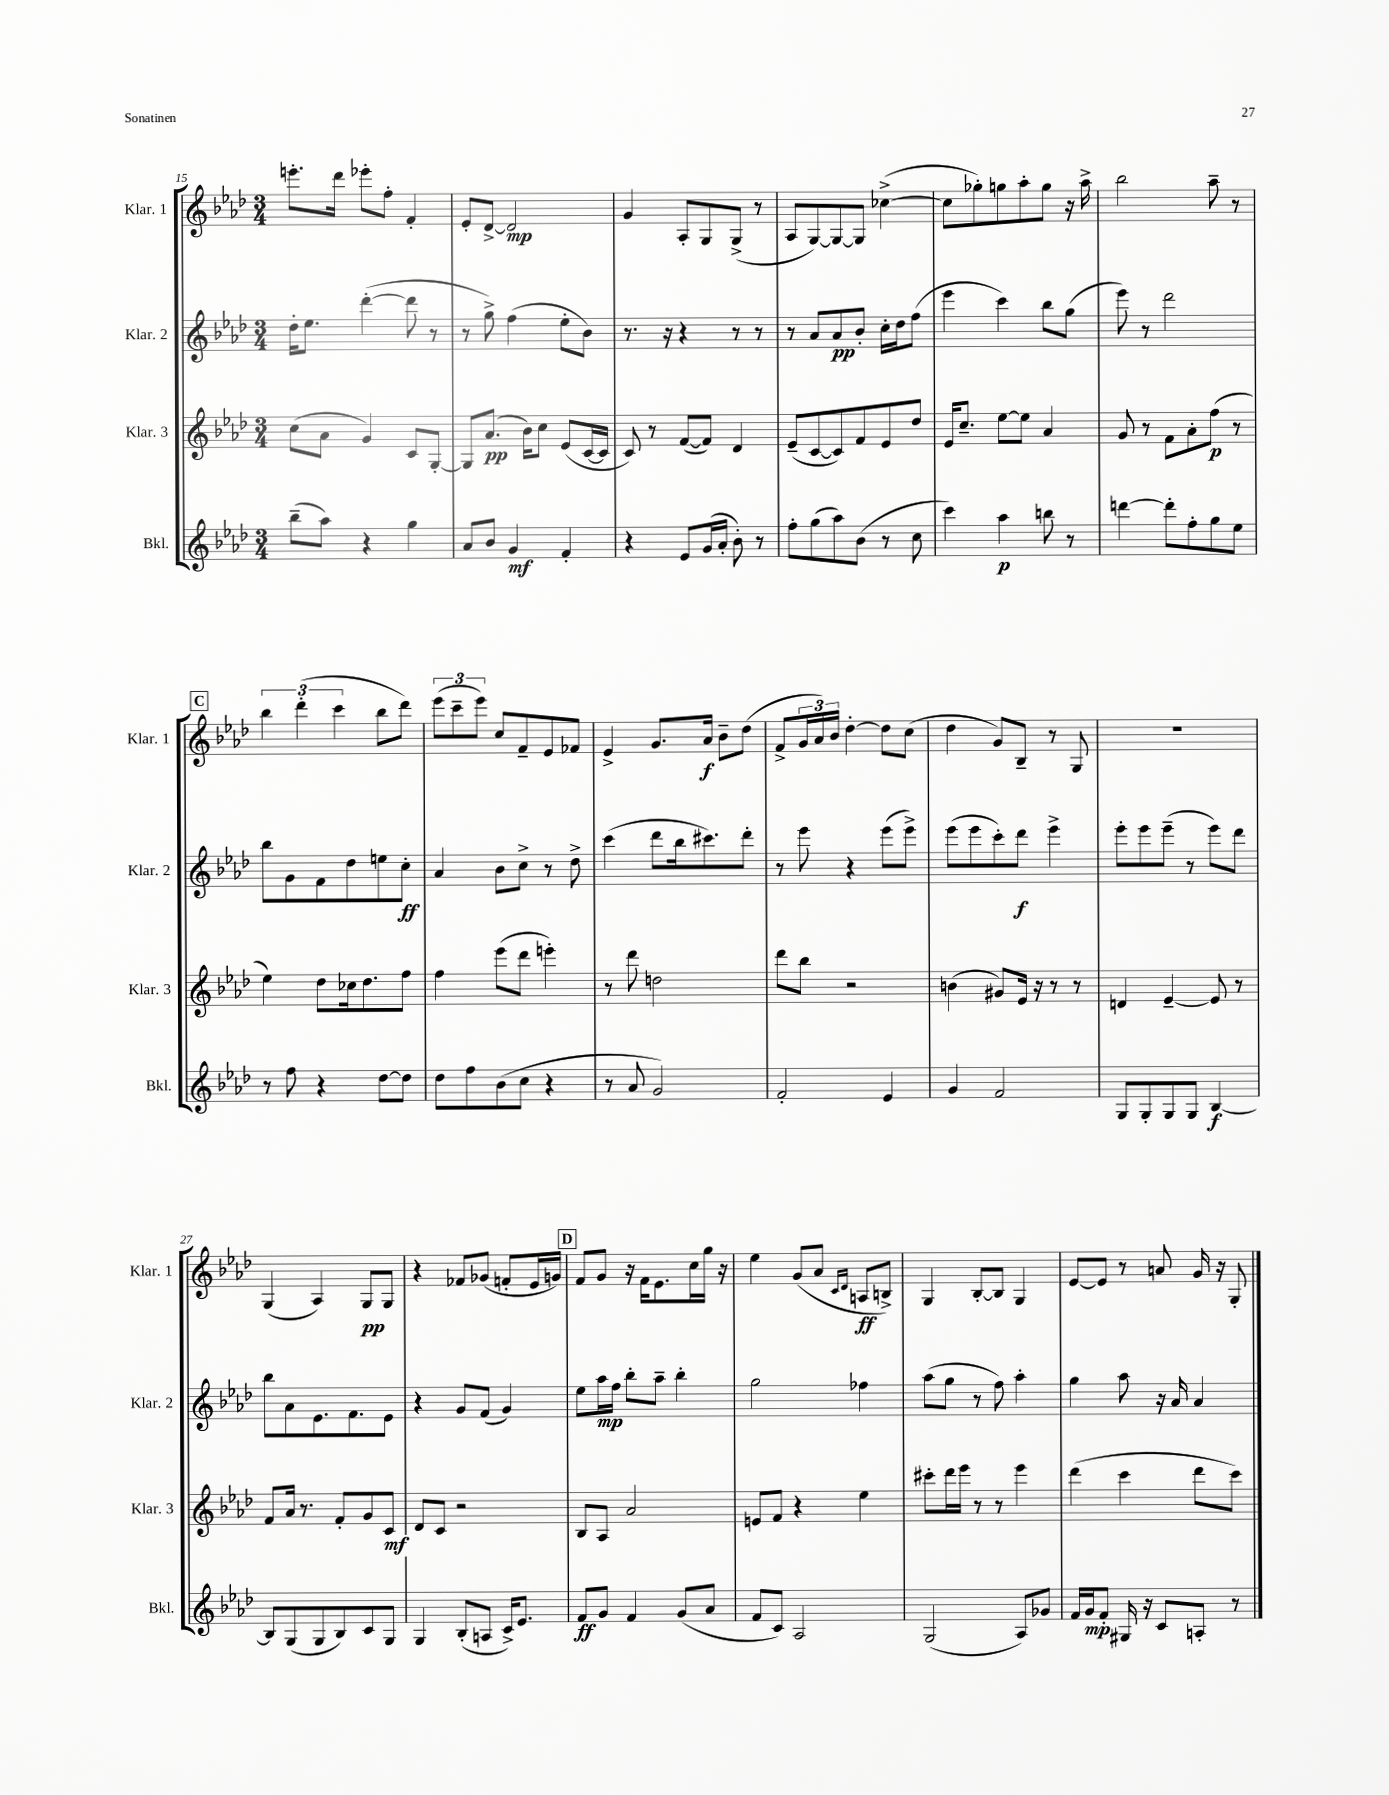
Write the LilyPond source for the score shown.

<<
\new StaffGroup <<
\new Staff = "s0" \with { instrumentName = "Klar. 1" shortInstrumentName = "Klar. 1" } {
    \clef treble \key aes \major \numericTimeSignature \time 3/4
    e'''8.-. des'''16 ees'''8-. f''8-. f'4-. |
    ees'8-. des'8~-> des'2\mp |
    g'4 aes8-. g8 g8->( r8 |
    aes8 g8~) g8~ g8 ces''4~->( |
    ces''8 ges''8-.) g''8 aes''8-. g''8 r16 aes''16-> |
    bes''2 aes''8-- r8 |
    \mark \markup { \box "C" } \tuplet 3/2 { bes''4 des'''4-.( c'''4 } bes''8 des'''8) |
    \tuplet 3/2 { ees'''8( c'''8-- ees'''8) } c''8 f'8-- ees'8 fes'8 |
    ees'4-> g'8. aes'16\f bes'8-- des''8( |
    f'8-> \tuplet 3/2 { g'16 aes'16) bes'16 } des''4~-. des''8 c''8( |
    des''4 g'8) bes8-- r8 g8 |
    R2. |
    g4( aes4) g8\pp g8 |
    r4 fes'8 ges'8( f'8-. ees'16 g'16) |
    \mark \markup { \box "D" } f'8 g'8 r16 f'16 ees'8. c''16 g''16 r16 |
    ees''4 g'8( aes'8 \grace { c'16 des'16 } a8\ff b8->) |
    g4 bes8~-. bes8 g4 |
    ees'8~ ees'8 r8 a'8 g'16 r16 g8-. \bar "|." |
}
\new Staff = "s1" \with { instrumentName = "Klar. 2" shortInstrumentName = "Klar. 2" } {
    \clef treble \key aes \major \numericTimeSignature \time 3/4
    des''16-. ees''8. des'''4~-.( des'''8 r8 |
    r8 g''8->) f''4( ees''8-. bes'8) |
    r8. r16 r4 r8 r8 |
    r8 aes'8 aes'8\pp bes'8-. c''16-. des''16 f''8( |
    ees'''4 c'''4) bes''8 g''8( |
    ees'''8) r8 des'''2 |
    \mark \markup { \box "C" } bes''8 g'8 f'8 des''8 e''8 c''8-.\ff |
    aes'4 bes'8 c''8-> r8 des''8-> |
    c'''4( des'''8 bes''16 cis'''8.) des'''8-. |
    r8 ees'''8 r4 ees'''8( ees'''8->) |
    ees'''8( ees'''8 c'''8-.) des'''8\f ees'''4-> |
    ees'''8-. ees'''8 ees'''8--( r8 ees'''8) des'''8 |
    bes''8 aes'8 ees'8. f'8. ees'8 |
    r4 g'8 f'8( g'4) |
    \mark \markup { \box "D" } ees''8 aes''16\mp f''16 bes''8-. aes''8-- bes''4-. |
    g''2 fes''4 |
    aes''8( g''8 r8 f''8) aes''4-. |
    g''4 aes''8 r16 aes'16 aes'4 \bar "|." |
}
\new Staff = "s2" \with { instrumentName = "Klar. 3" shortInstrumentName = "Klar. 3" } {
    \clef treble \key aes \major \numericTimeSignature \time 3/4
    c''8( aes'8 g'4) c'8 g8~-. |
    g8 aes'8.\pp( bes'16) c''8 ees'8( c'16~ c'16 |
    c'8) r8 f'8~( f'8) des'4 |
    ees'8--( c'8~ c'8) f'8 ees'8 des''8 |
    ees'16 c''8.-- ees''8~ ees''8 aes'4 |
    g'8 r8 f'8 aes'8-. f''8\p( r8 |
    \mark \markup { \box "C" } ees''4) des''8 ces''16 des''8. f''8 |
    f''4 ees'''8( des'''8 e'''4-.) |
    r8 des'''8 d''2 |
    des'''8 bes''8 r2 |
    b'4( gis'8) ees'16 r16 r8 r8 |
    d'4 ees'4~-- ees'8 r8 |
    f'8 aes'16 r8. f'8-. g'8 c'8\mf |
    des'8 c'8 r2 |
    \mark \markup { \box "D" } bes8 aes8 aes'2 |
    e'8 f'8 r4 ees''4 |
    cis'''8-. des'''16 ees'''16 r8 r8 ees'''4 |
    des'''4( c'''4 des'''8 c'''8) \bar "|." |
}
\new Staff = "s3" \with { instrumentName = "Bkl." shortInstrumentName = "Bkl." } {
    \clef treble \key aes \major \numericTimeSignature \time 3/4
    bes''8--( aes''8) r4 g''4 |
    aes'8 bes'8 g'4\mf f'4-. |
    r4 ees'8 g'16( aes'16-. bes'8-.) r8 |
    f''8-. g''8( aes''8) bes'8( r8 c''8 |
    c'''4) aes''4\p b''8 r8 |
    d'''4~ d'''8-. f''8-. g''8 ees''8 |
    \mark \markup { \box "C" } r8 f''8 r4 des''8~ des''8 |
    des''8 f''8 bes'8( c''8 r4 |
    r8 aes'8 g'2) |
    f'2-. ees'4 |
    g'4 f'2 |
    g8 g8-. g8 g8 bes4~\f |
    bes8 g8( g8 bes8) c'8 g8 |
    g4 bes8-.( a8 c'16->) ees'8. |
    \mark \markup { \box "D" } f'8\ff g'8 f'4 g'8( aes'8 |
    f'8 c'8) aes2 |
    g2( aes8) ges'8 |
    f'16 g'16\mp f'8-. gis16 r16 c'8 a8-. r8 \bar "|." |
}
>>
>>
\layout { \context { \Score currentBarNumber = #15 } }
